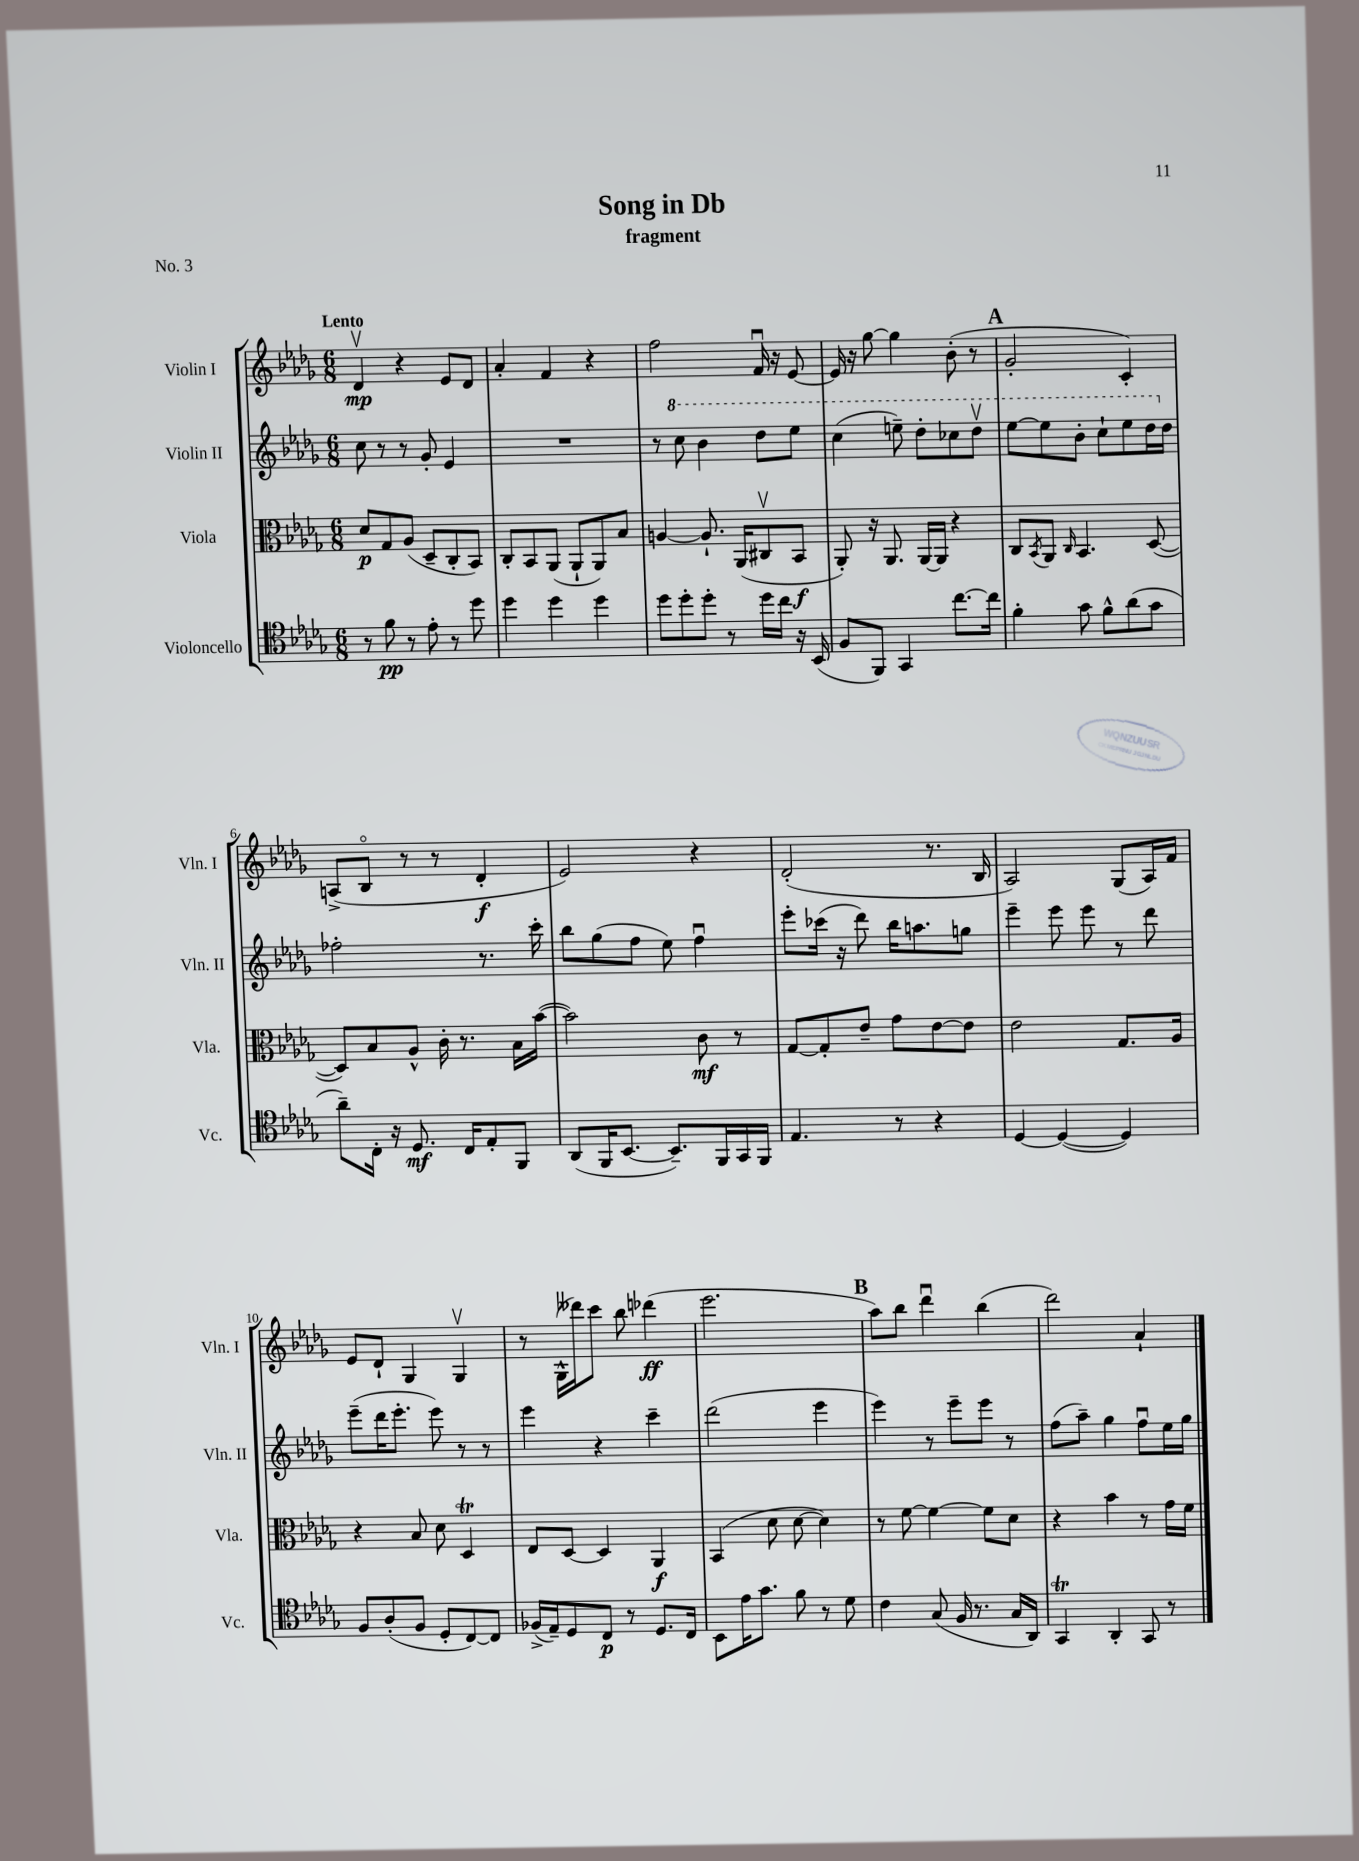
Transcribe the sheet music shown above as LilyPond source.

\header { title = "Song in Db" subtitle = "fragment" piece = "No. 3" }
<<
\new StaffGroup <<
\new Staff = "s0" \with { instrumentName = "Violin I" shortInstrumentName = "Vln. I" } {
    \clef treble \key des \major \numericTimeSignature \time 6/8 \tempo "Lento"
    des'4\upbow\mp r4 ees'8 des'8 |
    aes'4-. f'4 r4 |
    f''2 f'16\downbow r16 ees'8~ |
    ees'16 r16 ges''8~ ges''4 bes'8-.( r8 |
    \mark \markup { \bold "A" } ges'2-. c'4-.) |
    a8->( bes8\flageolet r8 r8 des'4-.\f |
    ees'2) r4 |
    des'2-.( r8. bes16 |
    aes2) ges8( aes16) f'16 |
    ees'8 des'8-! ges4 ges4\upbow |
    r8 ges16-^( deses'''16) c'''8 bes''8 des'''4\ff( |
    ees'''2. |
    \mark \markup { \bold "B" } aes''8) bes''8 des'''4\downbow bes''4( |
    des'''2) aes'4-! \bar "|." |
}
\new Staff = "s1" \with { instrumentName = "Violin II" shortInstrumentName = "Vln. II" } {
    \clef treble \key des \major \numericTimeSignature \time 6/8
    c''8 r8 r8 ges'8-. ees'4 |
    R2. |
    r8 \ottava #1 c'''8 bes''4 des'''8 ees'''8 |
    c'''4( e'''8--) des'''8-. ces'''8 des'''8\upbow |
    \mark \markup { \bold "A" } ees'''8~ ees'''8 bes''8-. c'''8-! ees'''8 des'''16 \ottava #0 des''16 |
    fes''2-. r8. c'''16-. |
    bes''8 ges''8( f''8 ees''8) f''4\downbow |
    ees'''8-. ces'''16( r16 des'''8) bes''16 a''8. g''8 |
    ees'''4-- ees'''8 ees'''8 r8 des'''8 |
    ees'''8--( des'''16 ees'''8.-. ees'''8) r8 r8 |
    ees'''4 r4 c'''4-- |
    des'''2( ees'''4 |
    \mark \markup { \bold "B" } ees'''4) r8 ees'''8-- ees'''8 r8 |
    f''8( aes''8--) ges''4 f''8\downbow ees''16 ges''16 \bar "|." |
}
\new Staff = "s2" \with { instrumentName = "Viola" shortInstrumentName = "Vla." } {
    \clef alto \key des \major \numericTimeSignature \time 6/8
    des'8\p ges8 aes8( des8-- c8-. bes,8) |
    c8-. bes,8 aes,8( aes,8-! aes,8) bes8 |
    a4~ a8.-! aes,16( cis8\upbow bes,8\f |
    aes,8-.) r16 aes,8. aes,16~ aes,16 r4 |
    \mark \markup { \bold "A" } c8 \acciaccatura { bes,8 } aes,8 \grace { c16 } bes,4. des8~( |
    des8) bes8 aes8-^ c'16-. r8. bes16 bes'16~( |
    bes'2) c'8\mf r8 |
    ges8~ ges8-. ees'8-- ges'8 ees'8~ ees'8 |
    ees'2 ges8. aes16 |
    r4 bes8 des'8 des4\trill |
    ees8 des8~ des4 aes,4\f |
    bes,4( des'8 des'8~ des'4) |
    \mark \markup { \bold "B" } r8 f'8~ f'4~ f'8 des'8 |
    r4 bes'4 r8 ges'16 f'16 \bar "|." |
}
\new Staff = "s3" \with { instrumentName = "Violoncello" shortInstrumentName = "Vc." } {
    \clef tenor \key des \major \numericTimeSignature \time 6/8
    r8 f'8\pp r8 ees'8-. r8 des''8 |
    des''4 des''4 des''4 |
    des''8 des''8-. des''8-. r8 des''16 c''16 r16 bes,16( |
    f8 f,8) ges,4 c''8.~ c''16 |
    \mark \markup { \bold "A" } f'4-. ges'8 f'8-^ aes'8( ges'8 |
    aes'8--) c16-. r16 des8.\mf c16 ees8-. f,8 |
    aes,8( f,16 bes,8.~ bes,8.--) f,16 ges,16 f,16 |
    ees4. r8 r4 |
    des4~ des4~( des4) |
    f8 aes8-.( f8 des8-. c8~) c8 |
    fes16->( ees16--) des8 c8\p r8 des8. c16 |
    bes,8 ees'16 ges'8. f'8 r8 des'8 |
    \mark \markup { \bold "B" } c'4 ges8( f16 r8. ges16 aes,16) |
    ges,4\trill aes,4-. ges,8 r8 \bar "|." |
}
>>
>>
